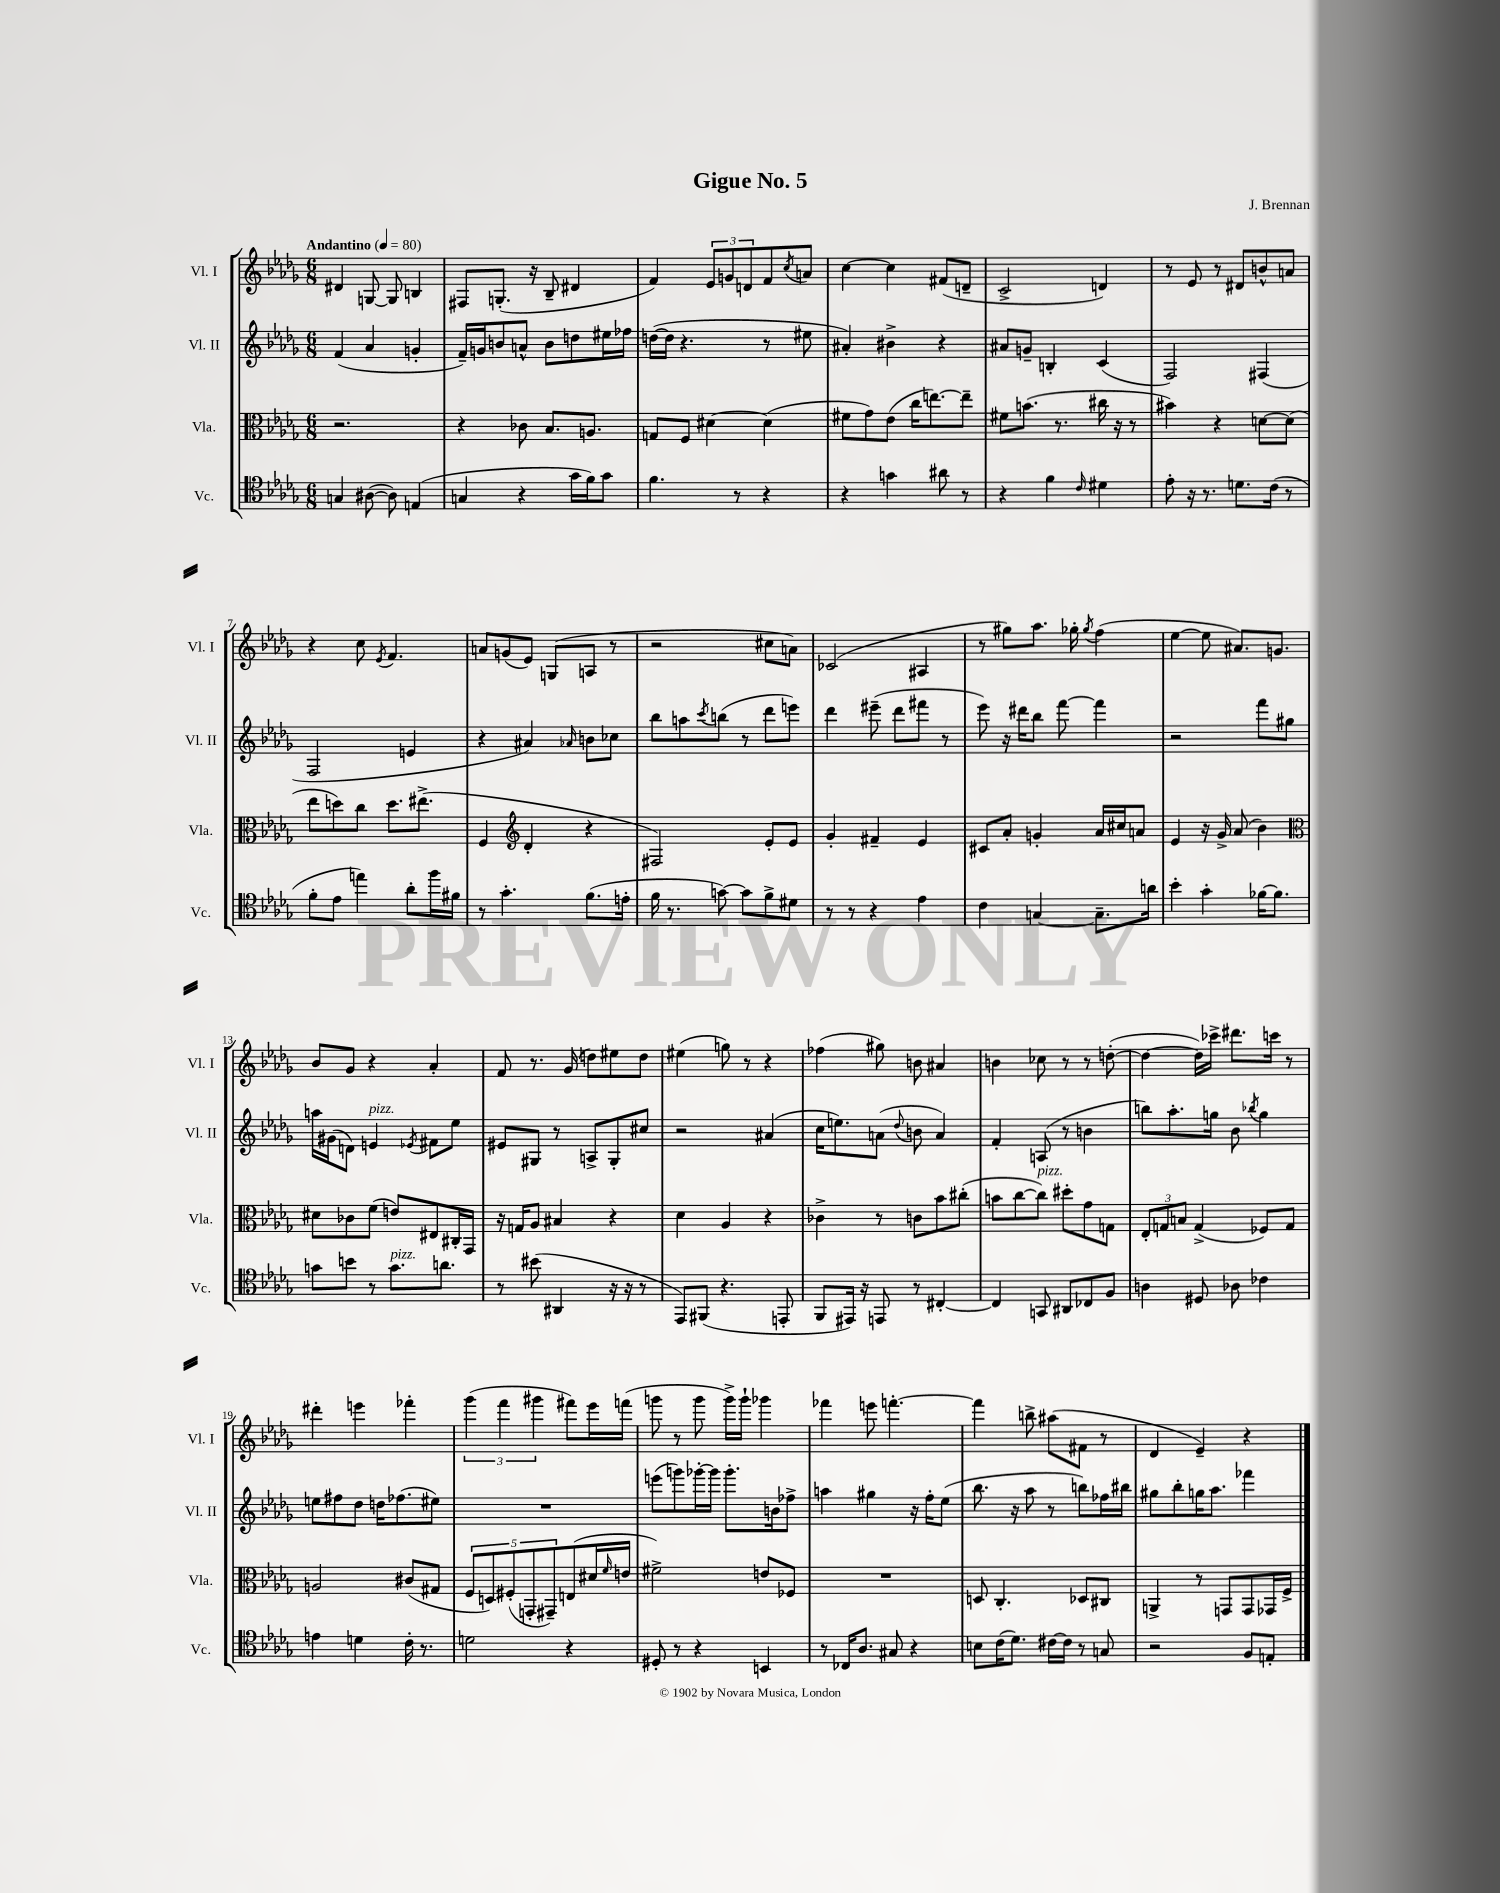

**kern	**kern	**kern	**kern
*part4	*part3	*part2	*part1
*staff4	*staff3	*staff2	*staff1
*I"Vc.	*I"Vla.	*I"Vl. II	*I"Vl. I
*I'Vc.	*I'Vla.	*I'Vl. II	*I'Vl. I
*clefC4	*clefC3	*clefG2	*clefG2
*k[b-e-a-d-g-]	*k[b-e-a-d-g-]	*k[b-e-a-d-g-]	*k[b-e-a-d-g-]
*M6/8	*M6/8	*M6/8	*M6/8
*MM80	*MM80	*MM80	*MM80
=1	=1	=1	=1
!	!	!	!LO:TX:a:B:t=Andantino
4Gn/	2.r	(4f/	4d#X/
([8A#X\	.	4a-/	[8Gn/
8A#\])	.	.	8G/]
(4En/	.	4gn'/	4Bn/
=2	=2	=2	=2
4Gn/	4r	16f~/LL)	8F#X/L
.	.	16gn/J	.
.	.	8bn/	(8.Gn'/J
4r	8c-X\	8an^^/J	.
.	.	.	16r
.	8.B-/L	8b\L	8B-~/
16g-\LL	.	8ddn\	4d#X/
16f\J)	8.An/J	.	.
8g-\J	.	16ee#X\L	.
.	.	16ff-X\JJ	.
=3	=3	=3	=3
4.f\	8Gn/L	([16ddn\LL	4f/)
.	.	16dd\JJ]	.
.	8F/J	4.r	.
.	[4d#X\	.	12e-/L
.	.	.	12gn/
8r	.	.	.
.	.	.	12dn/
4r	(4d#\]	8r	8f/
.	.	.	8qcc/
.	.	8ee#X\	8an/J
=4	=4	=4	=4
4r	8f#X\L	4a#X'/)	[4cc\
.	8g-\)	.	.
4gn\	(8e-\J	4b#X^\	4cc\]
.	16cc\KL	.	.
.	[8.een\)	.	.
8a#X\	.	4r	(8f#X/L
8r	8ee~\J]	.	8dn~/J
=5	=5	=5	=5
4r	8f#X\L	8a#X/L	2c^/
.	(8.bn\J	8gn~/J	.
4f\	.	4Bn'/	.
.	8.r	.	.
16qqc/	.	.	.
4d#X\	16cc#X\	(4c/	4dn/)
.	16r	.	.
.	8r	.	.
=6	=6	=6	=6
8e-'\	4b#X\)	2F/)	8r
16r	.	.	8e-/
8.r	.	.	.
.	4r	.	8r
8.dn\L	.	.	8d#X/L
.	[8dn\L	(4F#X/	8bn^^/
(16c\Jk	.	.	.
8r	(8d\J]	.	8an/J
!!LO:LB:g=z
=7	=7	=7	=7
8f'\L	8ee-\L	2F/	4r
8e-\J	8ddn\)	.	.
4een\)	8cc\J	.	8cc\
.	.	.	8qe-/
.	8.dd\L	.	4.f/
8a-'\L	.	4en/	.
.	(8.ee#X^\J	.	.
16ff\L	.	.	.
16f#X\JJ	.	.	.
=8	=8	=8	=8
8r	4F/	4r	8an/L
4.g-'\	.	.	(8gn/
*	*clefG2	*	*
.	4d-'/	4a#X/)	8e-/J)
.	.	.	(8Gn/L
.	.	16qqa-X/	.
(8.f\L	4r	8bn\L	8An/J
.	.	8cc-X\J	8r
16en'\Jk	.	.	.
=9	=9	=9	=9
16f\	2F#X/)	8bb-\L	2r
8.r	.	.	.
.	.	8aan\	.
.	.	8qccc/	.
[8gn\)	.	(8bbn\J	.
8g\L]	.	8r	.
8f^\	8e-'/L	8ddd-\L	8cc#X\L
8d#X\J	8e-/J	8eeen\J)	8an\J)
=10	=10	=10	=10
8r	4g-'/	4ddd-\	(2c-X/
8r	.	.	.
4r	4f#X~/	(8eee#X~\	.
.	.	8ddd-\L	.
4e-\	4e-/	8fff#X\J	4A#X/
.	.	8r	.
=11	=11	=11	=11
4c\	8c#X/L	8eee-\)	8r
.	8a-'/J	16r	8gg#X\L)
.	.	16ddd#X\KL	.
[4Gn/	4gn'/	8bb-\J	8.aa-\J
.	.	[8fff\	.
.	.	.	16gg-X'\
.	.	.	8qgg-/
8.G~\L]	16a-/LL	4fff\]	(4ff\
.	16cc#X/J	.	.
.	8an/J	.	.
16an\Jk	.	.	.
=12	=12	=12	=12
4b-'\	4e-/	2r	[4ee-\
4g-'\	16r	.	8ee-\]
.	16g-^/	.	.
.	(8a-/	.	8.a#X/L)
[16f-X\KL	4b-\)	8fff\L	.
8.f-\J]	.	.	8.gn/J
.	.	8gg#X\J	.
!!LO:LB:g=z
=13	=13	=13	=13
*	*clefC3	*	*
8gn\L	8d#X\L	16aan\LL	8b-/L
.	.	(16g#X\J	.
8bn\J	8c-X\	8dn\J)	8g-/J
!	!	!LO:TX:a:i:t=pizz.	!
8r	(8f\J	4en/	4r
!LO:TX:a:i:t=pizz.	!	!	!
8.g\L	8en/L)	.	.
.	.	8qe-X/	.
.	8E#X/	8f#X\L	4a-'/
8.an\J	.	.	.
.	16C#X'/L	8ee-\J	.
.	16GG-/JJ	.	.
=14	=14	=14	=14
8r	16r	8e#X/L	8f/
.	16Gn/KL	.	.
(8b#X\	8A-/J	8G#X/J	8.r
4AA#X/	4B#X/	8r	.
.	.	.	(16g-/
.	.	8An^/L	8ddn\L)
16r	4r	8G#'/	8ee#X\
16r	.	.	.
8r	.	8cc#X/J	8dd\J
=15	=15	=15	=15
8EE-/L)	4d-\	2r	(4ee#X\
(8FF#X/J	.	.	.
4.r	4A-/	.	8ggn\)
.	.	.	8r
.	4r	(4a#X/	4r
8EEn'/	.	.	.
=16	=16	=16	=16
8FF/L	4c-X^\	16cc\KL	(4ff-X\
.	.	8.een\)	.
16EE#X/Jk)	.	.	.
16r	.	.	.
8EEn/	8r	(8an\J	8gg#X\)
.	.	8qqdd-/	.
8r	8cn\L	8bn\	8bn\
[4C#X'/	8b-\	4a/)	4a#X/
.	(8cc#X'\J	.	.
=17	=17	=17	=17
4C#/]	8bn\L	4f'/	4bn\
.	[8cc\	.	.
!	!LO:TX:a:i:t=pizz.	!	!
8GGn/	8cc\J])	(8An/	8cc-X\
8AA#X/L	8dd#X'\L	8r	8r
8C-X/	8g-\	4bn\	8r
8F/J	8Gn\J	.	([8ddn'\
=18	=18	=18	=18
4An\	12E-'/L	8bbn\L)	4dd\_
.	12Gn/	.	.
.	.	8.aa-'\	.
.	12Bn/J	.	.
8D#X/	(4G^/	.	16dd\LL])
.	.	16ggn\Jk	16ccc-X^\JJ
8A-X\	.	8b-\	8.ddd#X\L
.	.	8qbb-X/	.
4c-X\	8F-X/L)	4gg\	.
.	.	.	16cccn\Jk
.	8G/J	.	8r
!!LO:LB:g=z
=19	=19	=19	=19
4en\	2An/	8een\L	4ddd#X'\
.	.	8ff#X\	.
4dn\	.	8dd-\J	4eeen\
.	.	16ddn\KL	.
.	.	(8.ff-X\	.
16c'\	(8c#X/L	.	4fff-X'\
8.r	.	.	.
.	8G#X/J	8ee#X\J)	.
=20	=20	=20	=20
2dn\	10F/L	2.r	(6ggg-\
.	10Dn/)	.	.
.	.	.	6fff\
.	(10F#X'/	.	.
.	10GGn'/	.	.
.	.	.	6ggg#X\
.	10GG#X~/)	.	.
4r	(8En/	.	8fff#X\L)
.	16d#X/L	.	16eee-\L
.	16qqf/	.	.
.	16en/JJ	.	(16fffn\JJ
=21	=21	=21	=21
8D#X'/	2f#X^\)	(8eeen\L	8gggn\
8r	.	8gggn\)	8r
4r	.	[16ggg-X'\L	8ggg\
.	.	16ggg-\JJ]	.
.	.	8.ggg-'\L	16ggg^\LL)
.	.	.	16ggg`\JJ
4BBn/	8en/L	.	4ggg-X\
.	.	16bn\k	.
.	8F-X/J	8ff-X^\J	.
=22	=22	=22	=22
8r	2.r	4aan\	4fff-X\
16C-X/KL	.	.	.
8.A-/J	.	.	.
.	.	4gg#X\	8eeen\
8G#X/	.	.	[4.fffn'\
4r	.	16r	.
.	.	16ff'\KL	.
.	.	(8ee-\J	.
=23	=23	=23	=23
8Bn\L	8Dn/	8.bb-\	4fff\]
(16c\K	4.C'/	.	.
8.d-\J)	.	16r	.
.	.	8aa-\	8bbn^\
[16c#X\LL	.	8r	(8aa#X\L
16c#\JJ]	.	.	.
8r	8D-X/L	8bbn\L)	8f#X\J
8Gn/	8C#X/J	16ff-X\L	8r
.	.	16bb#X\JJ	.
=24	=24	=24	=24
2r	4AAn^/	8gg#X\L	4d-/
.	.	8bb-'\	.
.	8r	16ggn\K	4e-~/)
.	.	8.aa-\J	.
.	8GGn/L	.	.
8F/L	8GG/	4fff-X\	4r
8En'/J	16GG-X/L	.	.
.	16F^/JJ	.	.
==	==	==	==
*-	*-	*-	*-
